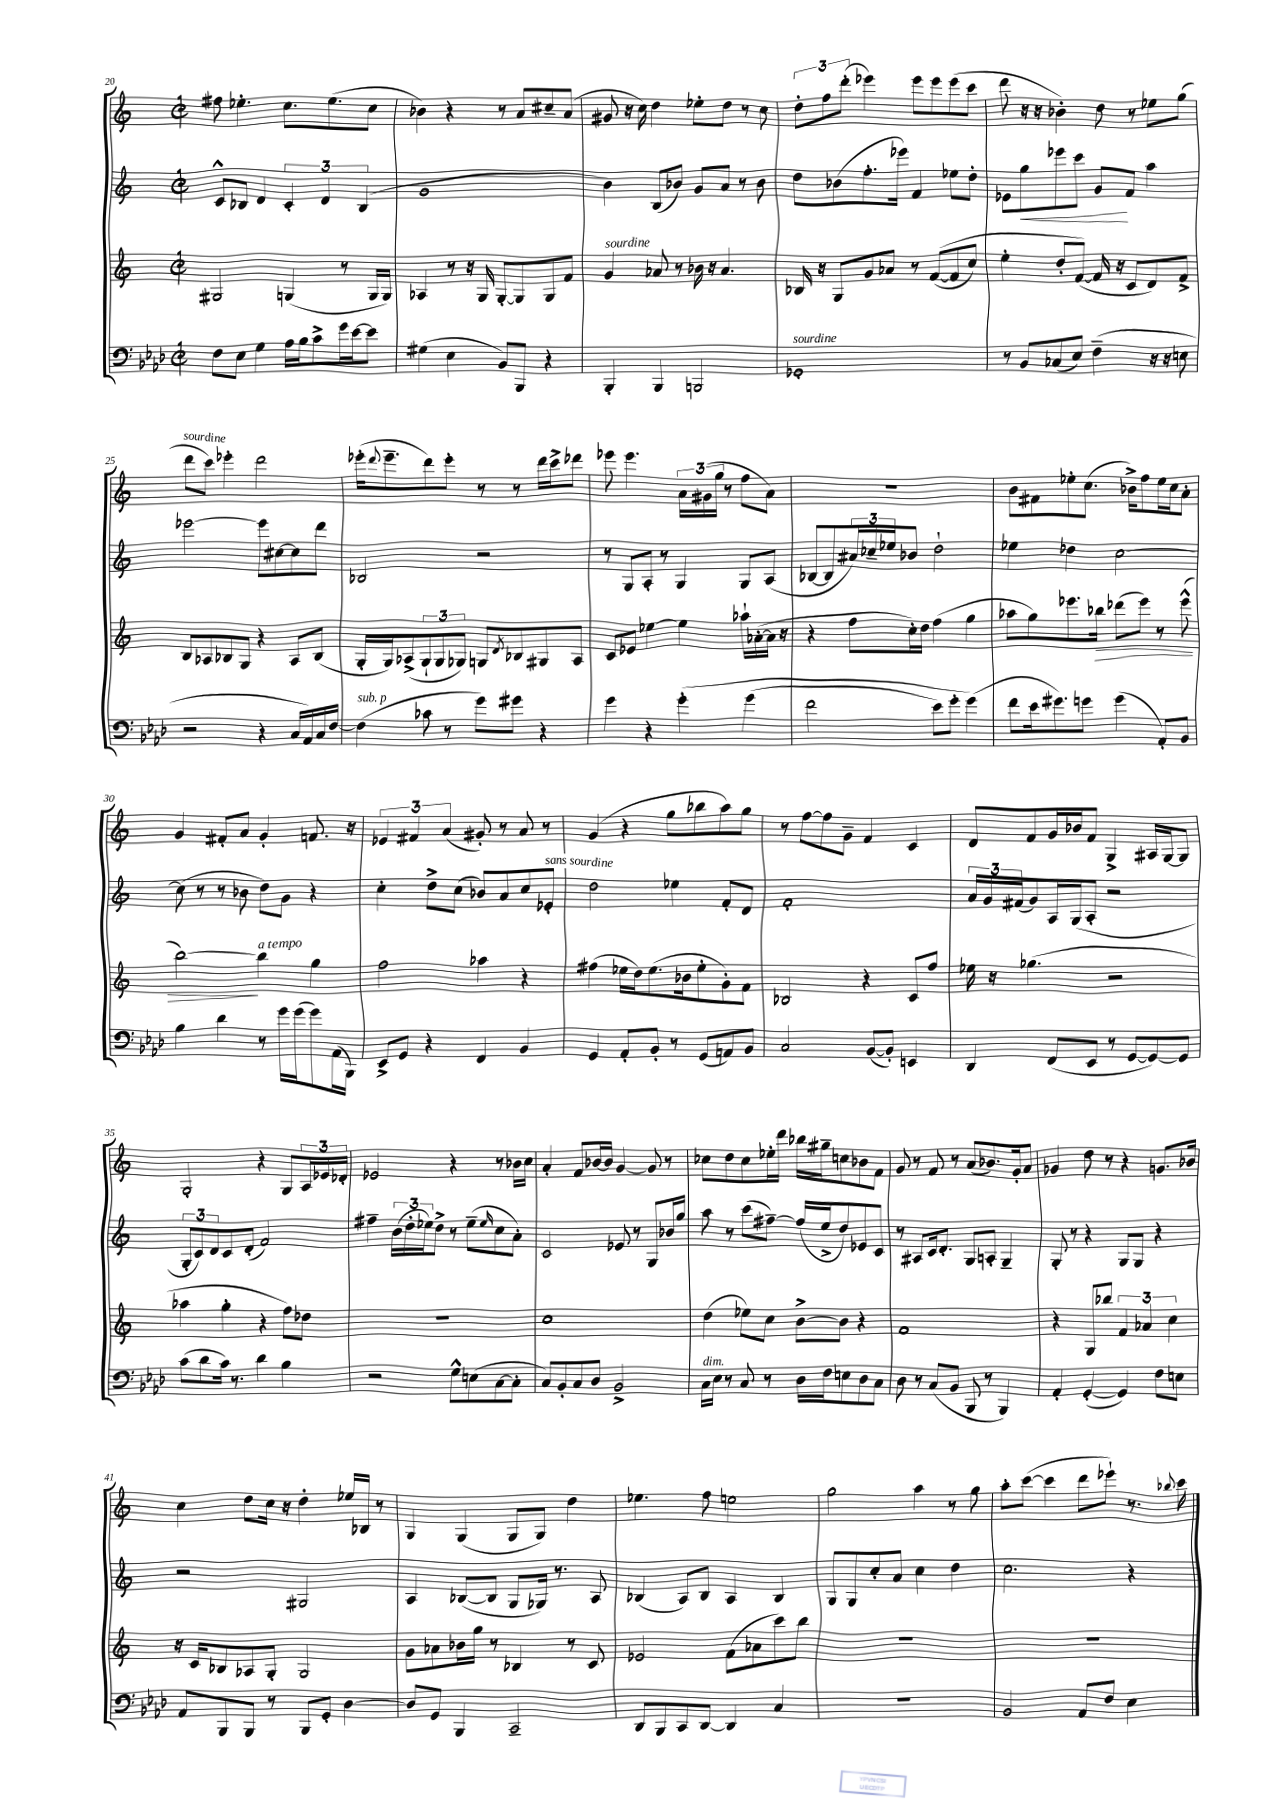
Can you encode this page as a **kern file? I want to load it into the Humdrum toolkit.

**kern	**kern	**dynam	**kern	**dynam	**kern
*part4	*part3	*part3	*part2	*part2	*part1
*staff4	*staff3	*staff3	*staff2	*staff2	*staff1
*clefF4	*clefG2	*	*clefG2	*	*clefG2
*k[b-e-a-d-]	*k[]	*	*k[]	*	*k[]
*M2/2	*M2/2	*	*M2/2	*	*M2/2
*met(c|)	*met(c|)	*	*met(c|)	*	*met(c|)
=20	=20	=20	=20	=20	=20
8F\L	2G#X/	.	8c^^/L	.	8ff#X\
8E-\J	.	.	8B-X/J	.	4.ee-X'\
4G\	.	.	4d/	.	.
16A-\LL	(4Gn/	.	6c'/	.	8.cc\L
16B-\J	.	.	.	.	.
8c^\	.	.	.	.	.
.	.	.	6d/	.	.
.	.	.	.	.	(8.ee-\
16g\L	8r	.	.	.	.
[16e-\J	.	.	.	.	.
.	.	.	(6B-/	.	.
8e-\J]	16G/LL	.	.	.	8cc\J
.	16G/JJ)	.	.	.	.
=21	=21	=21	=21	=21	=21
(4G#X\	4A-X/	.	1g	.	4b-X\)
4E-\	8r	.	.	.	4r
.	16r	.	.	.	.
.	16G/	.	.	.	.
8BB-/L)	[8G'/L	.	.	.	8r
8BBB-/J	8G/]	.	.	.	8a/L
4r	8G/	.	.	.	8cc#X~/
.	8f/J	.	.	.	(8a/J
=22	=22	=22	=22	=22	=22
!	!LO:TX:a:i:t=sourdine	!	!	!	!
4BBB-'/	4g/	.	4b\)	.	8g#X/
.	.	.	.	.	16r
.	.	.	.	.	16cc\)
4BBB-/	8a-X/	.	(8B/L	.	4dd\
.	8r	.	8b-X/J)	.	.
2BBBn/	16b-X\	.	8g/L	.	8ee-X'\L
.	16r	.	.	.	.
.	4.a-/	.	8a/J	.	8dd\J
.	.	.	8r	.	8r
.	.	.	8b-\	.	8cc\
=23	=23	=23	=23	=23	=23
!LO:TX:a:i:t=sourdine	!	!	!	!	!
1GG-X'	16B-X/	.	8dd\L	.	12dd'\L
.	16r	.	.	.	.
.	.	.	.	.	12ff\
.	8G/L	.	(8b-X\	.	.
.	.	.	.	.	(12ddd'\J
.	8g/	.	8.ff'\	.	4eee-X\)
.	8a-X/J	.	.	.	.
.	.	.	16eee-X\Jk)	.	.
.	8r	.	4f/	.	8eee-\L
.	(([8f/L	.	.	.	8eee-\
.	8f/]	.	8ee-X\L	.	(8eee-\
.	8cc/J)	.	8dd'\J	.	8ccc\J
=24	=24	=24	=24	=24	=24
8r	4ee'\	.	8e-X\L	.	8ddd\
!	!	!	!	!LO:HP:b	!
8BB-/L	.	.	8gg\	<	16r
.	.	.	.	.	16r
(8C-X/	8dd'/L	.	8eee-X\	.	4b-X'\)
8E-/J)	([8f/J)	.	8ccc\J	.	.
(4F~\	16f/]	.	8g/L	.	8dd\
.	16r	.	.	.	.
.	8c/L	.	8f/J	[	8r
16r	8d/)	.	4aa\	.	8ee-X\L
16r	.	.	.	.	.
8En\	8f^/J	.	.	.	(8gg\J
!!LO:LB:g=z
=25	=25	=25	=25	=25	=25
!	!	!	!	!	!LO:TX:a:i:t=sourdine
2r	8B/L	.	[2eee-X\	.	8ddd\L
.	8A-X/	.	.	.	8ccc\J)
.	8B-X/	.	.	.	4eee-X'\
.	8G/J	.	.	.	.
4r	4r	.	8eee-\L]	.	2ddd\
.	.	.	[8cc#X\	.	.
16C/LL	8A-/L	.	8cc#\]	.	.
16AA-/)	.	.	.	.	.
16C/	(8B-/J	.	8ddd\J	.	.
[16F/JJ	.	.	.	.	.
=26	=26	=26	=26	=26	=26
!LO:TX:a:i:t=sub. p	!	!	!	!	!
(4F\]	16G'/LL	.	2B-X/	.	(16eee-X'\KL
.	.	.	.	.	8qqddd/
.	16G/J)	.	.	.	8.eee-~\
.	(8A-X^/	.	.	.	.
8c-X\	12G`/	.	.	.	8ddd\)
.	12G/	.	.	.	.
8r	.	.	.	.	8eee-'\J
.	12G-X/J)	.	.	.	.
8g\L)	8Gn/L	.	2r	.	8r
.	8qd/	.	.	.	.
8g#X\J	8B-X/	.	.	.	8r
4r	8G#X/	.	.	.	16ddd\LL
.	.	.	.	.	16ccc^\J
.	8A-/J	.	.	.	8ddd-X\J
=27	=27	=27	=27	=27	=27
4g\	8c/L	.	8r	.	8eee-X\
.	8e-X/J	.	8G/L	.	4.eee-\
4r	[4ee-X\	.	8A'/J	.	.
.	.	.	8r	.	.
(4g'\	4ee-\]	.	4G/	.	24a\LL
.	.	.	.	.	(24g#X\
.	.	.	.	.	24gg\JJ
.	.	.	.	.	8r
(4g\	16aa-X`\LL	.	8G/L	.	8ff\L
.	([16a-X'\	.	.	.	.
.	16a-\JJ]	.	(8A/J	.	8a\J)
.	16r	.	.	.	.
=28	=28	=28	=28	=28	=28
2f\	4r	.	[8B-X/L	.	1r
.	.	.	8B-/]	.	.
.	8ff\L	.	24a#X/L)	.	.
.	.	.	24cc-X~/	.	.
.	.	.	24ee-X/J	.	.
.	16cc'\L)	.	8b-X/J	.	.
.	16dd\JJ	.	.	.	.
8e-\L)	(4ff\	.	2dd`\	.	.
8g'\J	.	.	.	.	.
(4g\)	4gg\	.	.	.	.
=29	=29	=29	=29	=29	=29
8f\L	8aa-X\L	.	4ee-X\	.	8b\L
16e-\k	8gg\)	.	.	.	8f#X\
8.g#X\)	.	.	.	.	.
.	8.eee-X\	.	4dd-X\	.	8ee-X'\
8gn\J	.	.	.	.	(8.cc\J
!	!	!LO:HP:b	!	!	!
.	16bb-X\Jk	>	.	.	.
(4g\	(8ddd-X\L	.	[2cc\	.	.
.	.	.	.	.	16b-X^\KL)
.	8eee-\J)	.	.	.	8ff\
8AA-'/L)	8r	.	.	.	16ee-\L
.	.	.	.	.	16cc\J
8BB-/J	(8eee-^^\	.	.	.	8a'\J
!!LO:LB:g=z
=30	=30	=30	=30	=30	=30
4B-\	[2bb\)	.	(8cc\]	.	4g/
.	.	.	8r	.	.
4d-\	.	.	8r	.	8f#X'/L
.	.	.	8b-X\	.	8a/J
!	!LO:TX:a:i:t=a tempo	!	!	!	!
8r	4bb\]	]	8dd\L)	.	4g'/
16g\LL	.	.	8g\J	.	.
(16g\J	.	.	.	.	.
8g\)	4gg\	.	4r	.	8.fn/
(16AA-\L	.	.	.	.	.
16BBB-\JJ)	.	.	.	.	16r
=31	=31	=31	=31	=31	=31
8EE-^/L	2ff\	.	4cc'\	.	6e-X/
8GG/J	.	.	.	.	.
.	.	.	.	.	6f#X/
4r	.	.	8dd^\L	.	.
.	.	.	.	.	(6a/
.	.	.	(8cc\J	.	.
4FF/	4aa-X\	.	8b-X/L)	.	8g#X'/)
.	.	.	8a/	.	8r
4BB-/	4r	.	8cc/	.	8a/
!	!	!	!LO:TX:a:i:t=sans sourdine	!	!
.	.	.	8e-X'/J	.	8r
=32	=32	=32	=32	=32	=32
4GG/	(4ff#X\	.	2dd\	.	(4g/
8AA-'/L	16ee-X\LL	.	.	.	4r
.	16dd\J)	.	.	.	.
8BB-'/J	(8.ee-\	.	.	.	.
8r	.	.	4ee-X\	.	8gg\L
.	16b-X\k	.	.	.	.
(8GG/L	8ee-'\	.	.	.	8bb-X\
8AAn/)	8g'\)	.	8f'/L	.	8aa\)
8BB-/J	8f\J	.	8d/J	.	8gg\J
=33	=33	=33	=33	=33	=33
2C/	2B-X/	.	1f'	.	8r
.	.	.	.	.	[8ff\L
.	.	.	.	.	8ff\]
.	.	.	.	.	8g~\J
([8BB-/L	4r	.	.	.	4f/
8BB-'/J])	.	.	.	.	.
4EEn/	8c/L	.	.	.	4c/
.	8ff/J	.	.	.	.
=34	=34	=34	=34	=34	=34
4DD-/	16ee-X\	.	24a/LL	.	8d/L
.	.	.	24g/	.	.
.	16r	.	.	.	.
.	.	.	(24f#X/J	.	.
.	(4.gg-X\	.	8g/)	.	8f/
(8FF/L	.	.	16A/L	.	16g/L
.	.	.	(16G/J	.	16b-X/J
8EE-/J	.	.	8A'/J	.	8f/J
8r	2r	.	2r	.	4G^/
[8GG/L	.	.	.	.	.
8GG/_)	.	.	.	.	16A#X/LL
.	.	.	.	.	[16G/J
8GG/J]	.	.	.	.	8G/J]
!!LO:LB:g=z
=35	=35	=35	=35	=35	=35
(8c\L	4aa-X\	.	12G'/L	.	2G'/
.	.	.	12c/)	.	.
8d-\	.	.	.	.	.
.	.	.	12d/	.	.
16c\Jk)	4gg'\	.	8c/	.	.
8.r	.	.	.	.	.
.	.	.	(8d'/J	.	.
4d-\	4r	.	2f/)	.	4r
4B-\	8ff\L)	.	.	.	8G/L
.	8dd-X\J	.	.	.	24A/L
.	.	.	.	.	24e-X/
.	.	.	.	.	24d-X'/JJ
=36	=36	=36	=36	=36	=36
2r	1r	.	4ff#X~\	.	2e-X/
.	.	.	(24b\LL	.	.
.	.	.	24dd'\	.	.
.	.	.	24ee-X\J)	.	.
.	.	.	8dd^\J	.	.
8G^^\L	.	.	8r	.	4r
(8En\	.	.	(8ee-~\L	.	.
.	.	.	16qqee-/	.	.
[8C\	.	.	8cc\	.	8r
8C'\J]	.	.	8a'\J)	.	16b-X\LL
.	.	.	.	.	16cc\JJ
=37	=37	=37	=37	=37	=37
8C/L)	1cc	.	2c/	.	4a'/
8BB-'/	.	.	.	.	.
8C/	.	.	.	.	8f/L
8D-/J	.	.	.	.	[16b-X/L
.	.	.	.	.	16b-/JJ]
2BB-^/	.	.	8e-X/	.	[4g/
.	.	.	8r	.	.
.	.	.	8G/L	.	8g/]
.	.	.	16b-X/L	.	8r
.	.	.	16gg/JJ	.	.
=38	=38	=38	=38	=38	=38
!LO:TX:a:i:t=dim.	!	!	!	!	!
16C\LL	(4dd\	.	8aa\	.	8cc-X\L
16E-\JJ	.	.	.	.	.
8r	.	.	8r	.	8dd\
8C/	8ee-X\L)	.	(8ccc\L	.	8cc-\
8r	8cc\J	.	[8ff#X~\J)	.	16ee-X'\L
.	.	.	.	.	16ddd\JJ
16D-\LL	[8b^\L	.	(16ff#/LL]	.	16bb-X\LL
16F\J	.	.	16ee^/J	.	16gg#X~\J
8En\	8b\J]	.	8dd/)	.	8ccn\
8D-\	4r	.	8e-X/	.	8b-X\
8C\J	.	.	8c/J	.	8f\J
=39	=39	=39	=39	=39	=39
8D-\	1f	.	8r	.	8g/
8r	.	.	8A#X/L	.	8r
(8C/L	.	.	16c/k	.	8f/
.	.	.	8.d'/J	.	.
8BB-/J	.	.	.	.	8r
8BBB-/	.	.	8G/L	.	(8a/L
8r	.	.	8An'/J	.	8.b-X/)
4BBB-/)	.	.	4G~/	.	.
.	.	.	.	.	16g'/k
.	.	.	.	.	8a/J
=40	=40	=40	=40	=40	=40
4AA-'/	4r	.	8G'/	.	4g-X/
.	.	.	8r	.	.
([4GG'/	8G/L	.	4r	.	8dd\
.	8bb-X/J	.	.	.	8r
4GG/])	6f/	.	8G/L	.	4r
.	.	.	8G/J	.	.
.	6a-X/	.	.	.	.
8F\L	.	.	4r	.	8.gn/L
.	6cc\	.	.	.	.
8En\J	.	.	.	.	.
.	.	.	.	.	16b-X/Jk
!!LO:LB:g=z
=41	=41	=41	=41	=41	=41
8AA-/L	16r	.	2r	.	4cc\
.	16c/KL	.	.	.	.
8BBB-/	8B-X/	.	.	.	.
8BBB-/J	8A-X/	.	.	.	8dd\L
8r	8G'/J	.	.	.	16cc\Jk
.	.	.	.	.	16r
8BBB-/L	2G/	.	2G#X/	.	4dd'\
8GG'/J	.	.	.	.	.
[4D-\	.	.	.	.	16ee-X/LL
.	.	.	.	.	16B-X/JJ
.	.	.	.	.	8r
=42	=42	=42	=42	=42	=42
8D-/L]	8g\L	.	4A/	.	4G/
8GG/J	8a-X\	.	.	.	.
4BBB-/	16b-X\L	.	([8B-X/L	.	(4G/
.	16gg\JJ	.	.	.	.
.	8r	.	8B-/J]	.	.
2CC~/	4B-X/	.	8G/L	.	8G/L
.	.	.	16G-X/Jk)	.	8G/J)
.	.	.	8.r	.	.
.	8r	.	.	.	4dd\
.	8c/	.	8A/	.	.
=43	=43	=43	=43	=43	=43
8DD-/L	2e-X/	.	(4B-X/	.	4.ee-X\
8BBB-/	.	.	.	.	.
8CC/	.	.	8A/L)	.	.
[8DD-/J	.	.	8B-/J	.	8ff\
4DD-/]	(8f\L	.	4A/	.	2een\
.	8a-X\	.	.	.	.
4C/	8ccc\)	.	4B-/	.	.
.	8bb\J	.	.	.	.
=44	=44	=44	=44	=44	=44
1r	1r	.	8G/L	.	2gg\
.	.	.	8G/	.	.
.	.	.	8cc'/	.	.
.	.	.	8a/J	.	.
.	.	.	4cc\	.	4aa\
.	.	.	4dd\	.	8r
.	.	.	.	.	8gg\
=45	=45	=45	=45	=45	=45
2BB-/	1r	.	2.cc\	.	8aa'\L
.	.	.	.	.	([8ccc\J
.	.	.	.	.	4ccc\]
8AA-/L	.	.	.	.	8ddd\L
8F/J	.	.	.	.	8eee-X`\J)
4E-\	.	.	4r	.	8.r
.	.	.	.	.	8qqbb-X/
.	.	.	.	.	16ccc\
==	==	==	==	==	==
*-	*-	*-	*-	*-	*-
